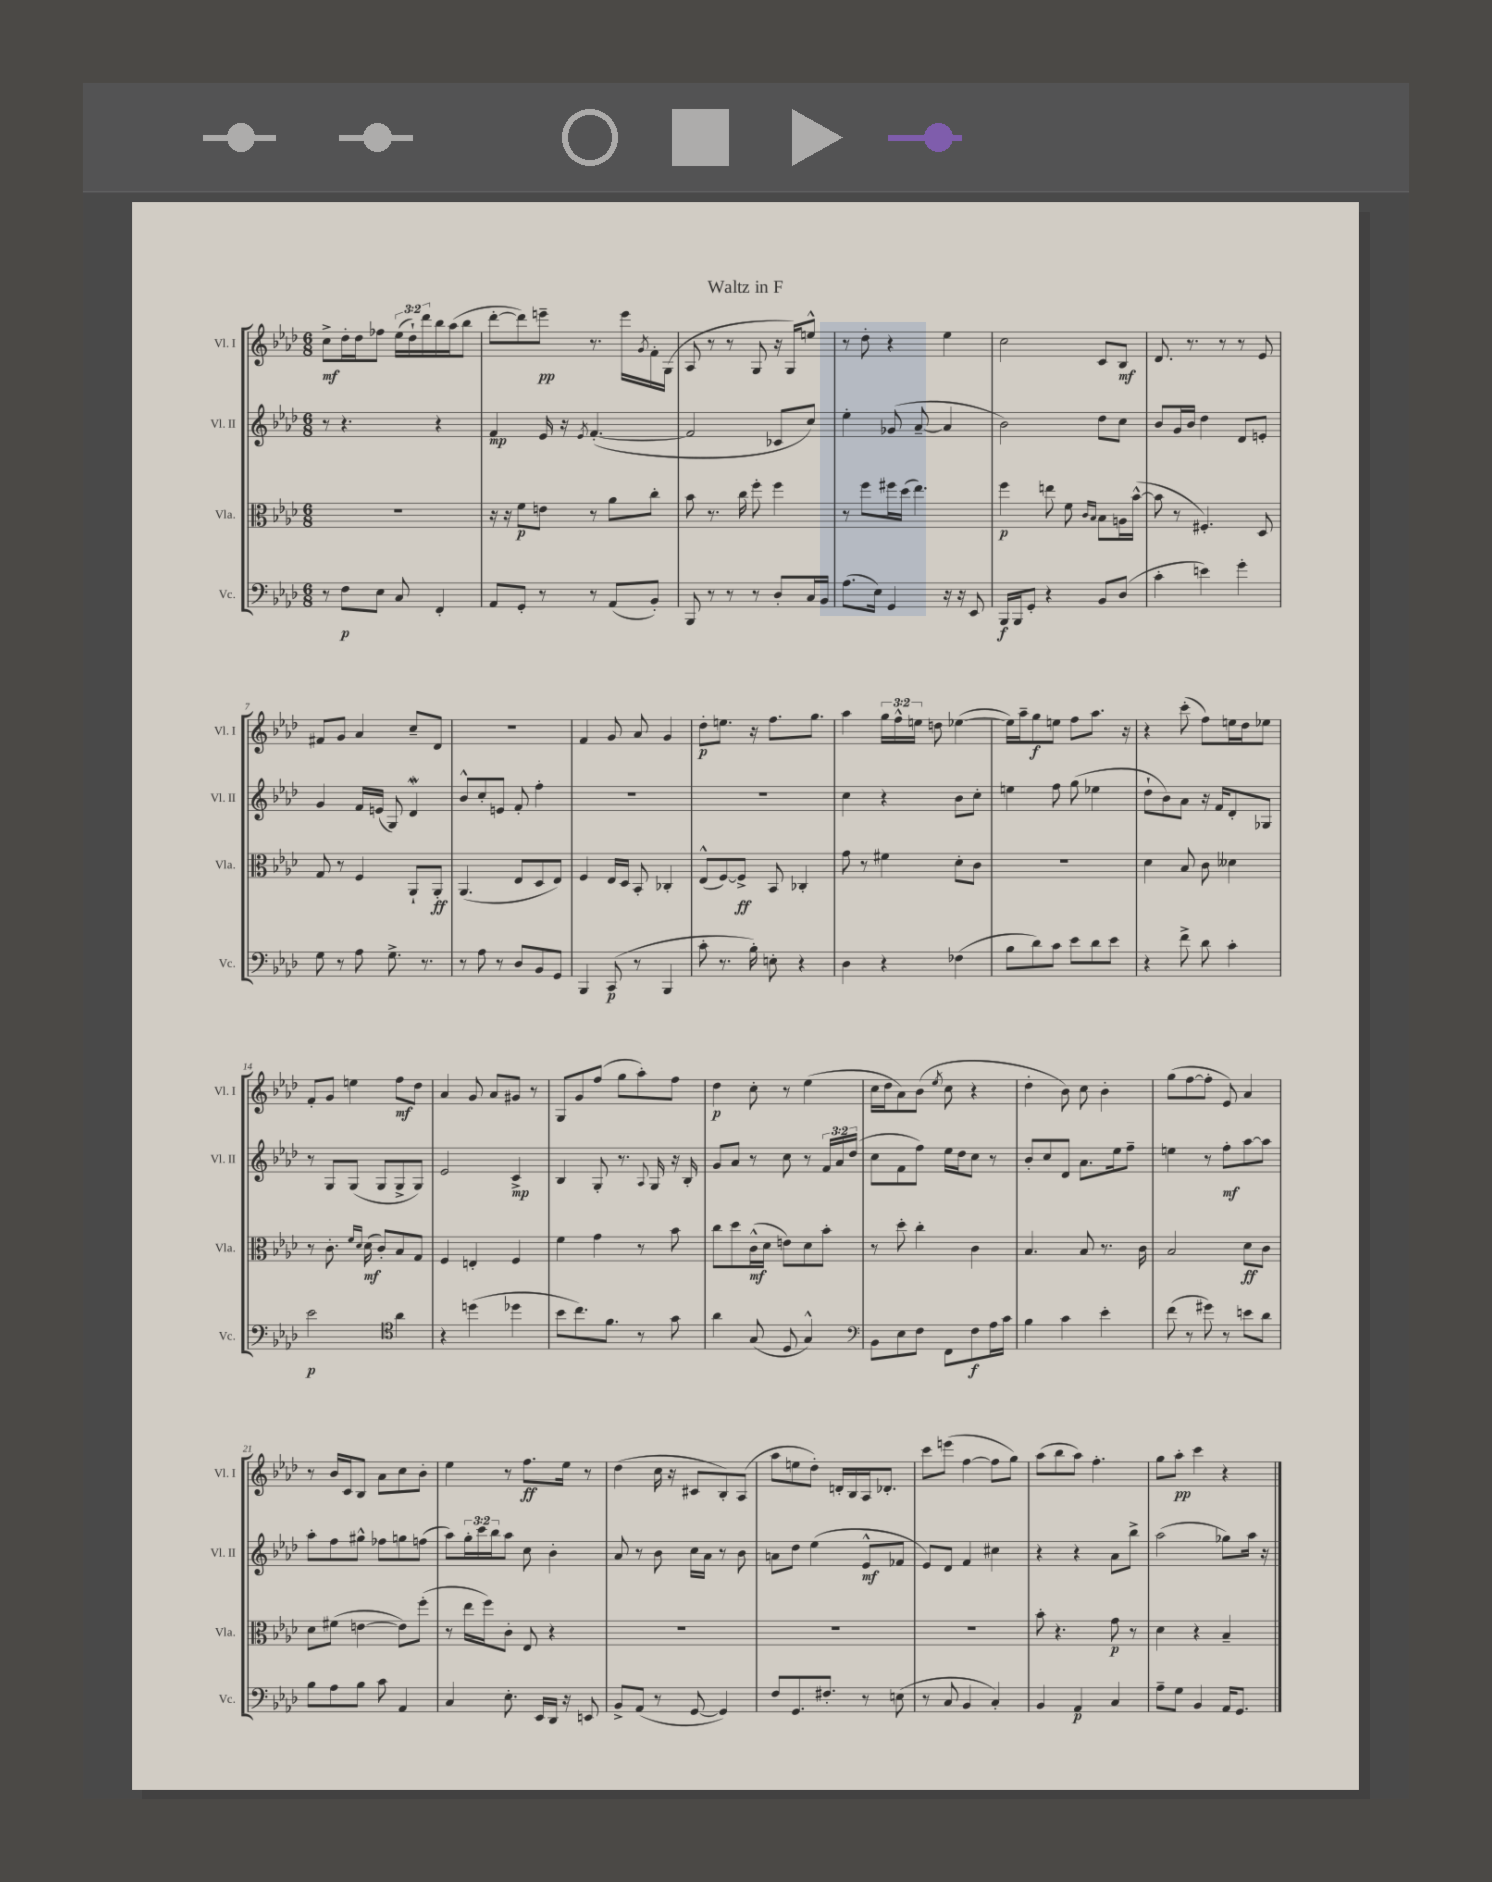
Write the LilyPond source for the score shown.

\header { title = "Waltz in F" }
<<
\new StaffGroup <<
\new Staff = "s0" \with { instrumentName = "Vl. I" shortInstrumentName = "Vl. I" } {
    \clef treble \key aes \major \numericTimeSignature \time 6/8 \override Staff.TupletNumber.text = #tuplet-number::calc-fraction-text
    c''8->\mf des''16-. des''16 fes''8 \tuplet 3/2 { ees''16( des''16-!) des'''16 } bes''16 aes''16( bes''8 |
    des'''8~-. des'''8) e'''8--\pp r8. e'''16 \acciaccatura { g'8 } f'16-. g16( |
    aes8 r8 r8 g8 r16 g16) e''8-^ |
    r8 des''8-. r4 ees''4 |
    c''2 c'8 bes8\mf |
    des'8. r8. r8 r8 ees'8 |
    fis'8 g'8 aes'4 c''8-- des'8 |
    R2. |
    f'4 g'8 aes'8 g'4 |
    des''8-.\p e''8. r16 f''8. g''8. |
    aes''4 \tuplet 3/2 { g''16 f''16-^ e''16 } d''8 ees''4~( |
    ees''16) aes''16-- g''8\f e''8 f''8 aes''8. r16 |
    r4 c'''8-.( f''8) e''16 des''16 ees''8 |
    f'8-. g'8 e''4 f''8\mf des''8 |
    aes'4 g'8 aes'8 gis'8 r8 |
    g8 g'8 f''8( g''8 aes''8-.) f''8 |
    des''4\p c''8-. r8 ees''4( |
    c''16 des''16 aes'8) bes'8( \acciaccatura { ees''8 } c''8 r4 |
    des''4-. bes'8) c''8 bes'4-. |
    g''8( f''8~ f''8-. ees'8) aes'4 |
    r8 bes'16 c'16 bes8 aes'8 c''8 bes'8-. |
    ees''4 r8 f''8.\ff ees''16 r8 |
    des''4( c''16 r16 cis'8 bes8-.) aes8( |
    aes''8 e''8 des''8-.) d'16-. bes16 aes16 des'8.-. |
    c'''8 e'''8( f''4~ f''8 g''8) |
    aes''8( bes''8 aes''8) f''4.-. |
    g''8 aes''8-.\pp c'''4 r4 \bar "|." |
}
\new Staff = "s1" \with { instrumentName = "Vl. II" shortInstrumentName = "Vl. II" } {
    \clef treble \key aes \major \numericTimeSignature \time 6/8 \override Staff.TupletNumber.text = #tuplet-number::calc-fraction-text
    r8 r4. r4 |
    f'4\mp ees'16 r16 \acciaccatura { ees'8 } f'4.~-.( |
    f'2 ces'8 c''8) |
    ees''4-. ges'8( aes'8~-- aes'4 |
    bes'2) des''8 c''8 |
    bes'8 g'16 bes'16 des''4 des'8 e'8-. |
    g'4 f'16 e'16( g8) des'4\mordent |
    bes'8-^ c''8-. e'8 f'8-. f''4-. |
    R2. |
    R2. |
    c''4 r4 bes'8 c''8-. |
    e''4 f''8 g''8( ees''4 |
    des''8-! bes'8) aes'8 r16 f'16 des'8-. ges8 |
    r8 g8 g8( g8 g8-> g8) |
    ees'2 c'4->\mp |
    bes4 g8-. r8. \appoggiatura { aes8 } g16 r16 bes16-. |
    g'8 aes'8 r8 c''8 r8 \tuplet 3/2 { f'16 aes'16 des''16( } |
    c''8 f'8 f''8) ees''16 des''16 c''8 r8 |
    bes'8-. c''8 des'8 aes'8. ees''16 f''8-- |
    e''4 r8 f''8-.\mf aes''8~ aes''8 |
    aes''8-. f''8 gis''8-^ fes''8 g''8 f''8( |
    aes''8) \tuplet 3/2 { g''16-. c'''16 bes''16 } aes''8 c''8 bes'4-. |
    aes'8 r8 bes'8 c''16 aes'16 r8 bes'8 |
    a'8 des''8 ees''4( ees'8-^\mf fes'8 |
    ees'8) des'8 f'4 cis''4 |
    r4 r4 aes'8 bes''8-> |
    aes''2( ges''8) aes''16 r16 \bar "|." |
}
\new Staff = "s2" \with { instrumentName = "Vla." shortInstrumentName = "Vla." } {
    \clef alto \key aes \major \numericTimeSignature \time 6/8
    R2. |
    r16 r16 f'8\p e'8 r8 aes'8 c''8-. |
    bes'8 r8. c''16 f''8-. f''4 |
    r8 f''8 fis''16 des''16( ees''4.) |
    f''4\p e''8 f'8 \grace { c'16 bes16 } bes8 a16 bes'16~-^( |
    bes'8 r8 fis4.-.) des8 |
    g8 r8 f4 aes,8-! aes,8-.\ff |
    aes,4.( ees8 des8 ees8) |
    f4 ees16 des16 bes,8-. ces4-. |
    ees8-^( f8~) f8->\ff bes,8 ces4-. |
    g'8 r8 fis'4 des'8-. c'8 |
    R2. |
    des'4 bes8 c'8 deses'4 |
    r8 c'8.-. \grace { f'16 des'16 } des'16\mf( c'8-.) bes8 g8 |
    f4 e4-. f4 |
    f'4 g'4 r8 bes'8 |
    c''8 des''8 c'16-^\mf( des'16 e'8) des'8 bes'8-. |
    r8 des''8-. c''4-. c'4 |
    bes4. bes8 r8. c'16 |
    bes2 des'8\ff c'8 |
    des'8 fis'8( e'4~ e'8) f''8-.( |
    r8 ees''16 f''16) c'8-. ees8 r4 |
    R2. |
    R2. |
    R2. |
    bes'8-. r4. g'8\p r8 |
    des'4 r4 bes4-- \bar "|." |
}
\new Staff = "s3" \with { instrumentName = "Vc." shortInstrumentName = "Vc." } {
    \clef bass \key aes \major \numericTimeSignature \time 6/8
    r8 f8\p ees8 c8 f,4-. |
    aes,8 g,8-. r8 r8 aes,8( bes,8-.) |
    bes,,8 r8 r8 r8 des8-. c16 bes,16 |
    aes8.( ees16) g,4 r16 r16 ees,8 |
    bes,,16\f bes,,16 g,8-. r4 bes,8 des8( |
    c'4-. e'4) g'4-. |
    g8 r8 aes8 g8.-> r8. |
    r8 aes8 r8 des8 bes,8 g,8 |
    bes,,4 c,8\p( r8 bes,,4 |
    c'8-. r8. bes16-.) e8-. r4 |
    des4 r4 fes4( |
    bes8 des'8) c'8 ees'8 des'8 ees'8 |
    r4 f'8-> des'8 c'4-. |
    ees'2\p \clef tenor aes'4 |
    r4 d''4( des''4 |
    bes'8 c''8.) f'8. r8 g'8 |
    aes'4 g8( des8 g4-^) |
    \clef bass bes,8 ees8 f8 f,8 f8\f aes16 c'16 |
    bes4 c'4 ees'4-. |
    f'8( r8 gis'8) r8 e'8 des'8 |
    bes8 aes8 bes8 c'8 aes,4 |
    c4 ees8.-. ees,16 des,16 r16 e,8 |
    bes,8-> aes,8( r8 g,8~ g,4) |
    f8 g,8. fis8.-. r8 e8( |
    r8 c8 bes,4 c4-.) |
    bes,4 aes,4\p c4 |
    aes8-- g8 bes,4 aes,16 g,8. \bar "|." |
}
>>
>>
